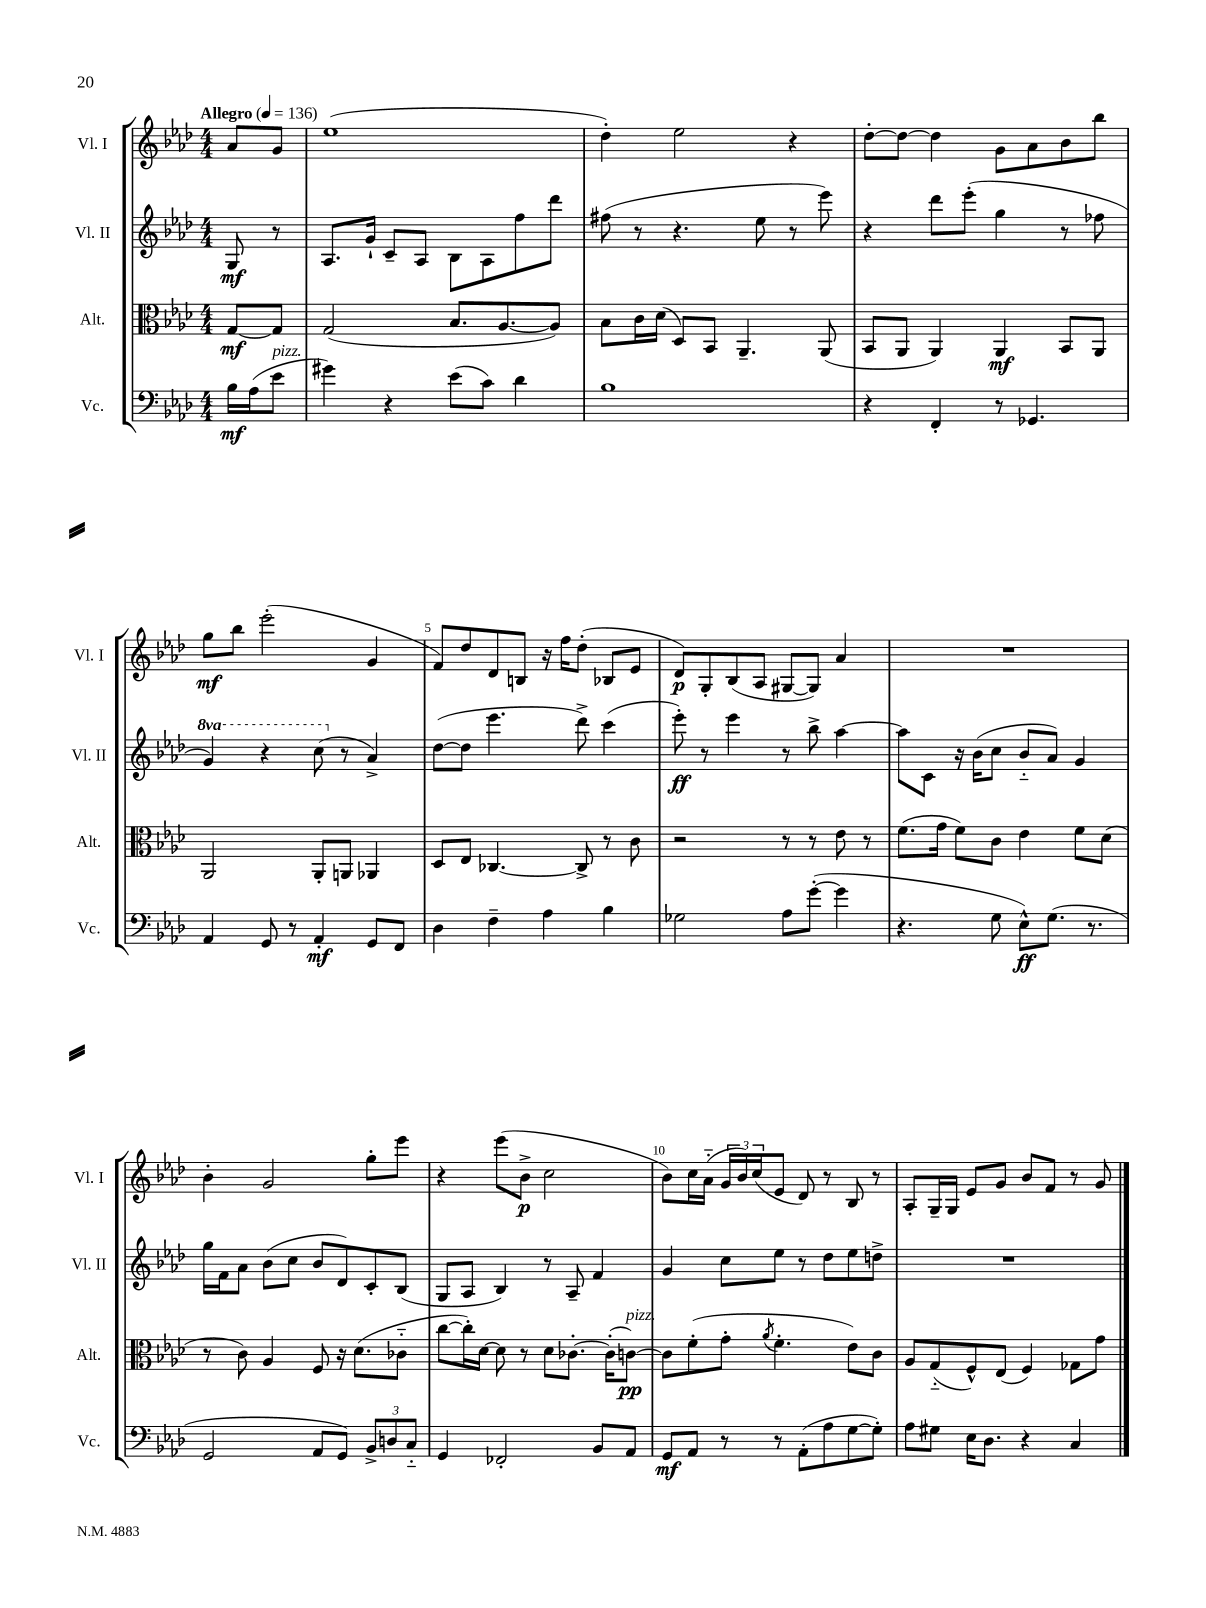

**kern	**dynam	**kern	**dynam	**kern	**dynam	**kern	**dynam
*part4	*part4	*part3	*part3	*part2	*part2	*part1	*part1
*staff4	*staff4	*staff3	*staff3	*staff2	*staff2	*staff1	*staff1
*I"Vc.	*	*I"Alt.	*	*I"Vl. II	*	*I"Vl. I	*
*I'Vc.	*	*I'Alt.	*	*I'Vl. II	*	*I'Vl. I	*
*clefF4	*	*clefC3	*	*clefG2	*	*clefG2	*
*k[b-e-a-d-]	*	*k[b-e-a-d-]	*	*k[b-e-a-d-]	*	*k[b-e-a-d-]	*
*M4/4	*	*M4/4	*	*M4/4	*	*M4/4	*
*MM136	*	*MM136	*	*MM136	*	*MM136	*
=	=	=	=	=	=	=	=
!	!	!	!	!	!	!LO:TX:a:B:t=Allegro	!
16B-\LL	mf	[8G/L	mf	8G/	mf	8a-/L	.
(16A-\J	.	.	.	.	.	.	.
!LO:TX:a:i:t=pizz.	!	!	!	!	!	!	!
8e-\J	.	8G/J]	.	8r	.	8g/J	.
=1	=1	=1	=1	=1	=1	=1	=1
4g#X\)	.	(2G/	.	8.A-/L	.	(1ee-	.
.	.	.	.	16g`/Jk	.	.	.
4r	.	.	.	8c~/L	.	.	.
.	.	.	.	8A-/J	.	.	.
(8e-\L	.	8.B-/L	.	8B-\L	.	.	.
8c\J)	.	.	.	8A-\	.	.	.
.	.	[8.A-/	.	.	.	.	.
4d-\	.	.	.	8ff\	.	.	.
.	.	8A-/J])	.	8ddd-\J	.	.	.
=2	=2	=2	=2	=2	=2	=2	=2
1B-	.	8B-\L	.	(8ff#X\	.	4dd-'\)	.
.	.	16c\L	.	8r	.	.	.
.	.	(16d-\JJ	.	.	.	.	.
.	.	8D-/L)	.	4.r	.	2ee-\	.
.	.	8BB-/J	.	.	.	.	.
.	.	4.AA-~/	.	.	.	.	.
.	.	.	.	8ee-\	.	.	.
.	.	.	.	8r	.	4r	.
.	.	(8AA-/	.	8eee-\)	.	.	.
=3	=3	=3	=3	=3	=3	=3	=3
4r	.	8BB-/L	.	4r	.	[8dd-'\L	.
.	.	8AA-/J	.	.	.	8dd-\J_	.
4FF'/	.	4AA-/)	.	8ddd-\L	.	4dd-\]	.
.	.	.	.	(8eee-'\J	.	.	.
8r	.	4AA-/	mf	4gg\	.	8g\L	.
4.GG-X/	.	.	.	.	.	8a-\	.
.	.	8BB-/L	.	8r	.	8b-\	.
.	.	8AA-/J	.	8ff-X\	.	8bb-\J	.
!!LO:LB:g=z
=4	=4	=4	=4	=4	=4	=4	=4
*	*	*	*	*8va	*	*	*
4AA-/	.	2AA-/	.	4gg/)	.	8gg\L	mf
.	.	.	.	.	.	8bb-\J	.
8GG/	.	.	.	4r	.	(2eee-'\	.
8r	.	.	.	.	.	.	.
4AA-'/	mf	8AA-'/L	.	(8ccc\	.	.	.
*	*	*	*	*X8va	*	*	*
.	.	8AAn/J	.	8r	.	.	.
8GG/L	.	4AA-X/	.	4a-^/)	.	4g/	.
8FF/J	.	.	.	.	.	.	.
=5	=5	=5	=5	=5	=5	=5	=5
4D-\	.	8D-/L	.	([8dd-\L	.	8f/L)	.
.	.	8E-/J	.	8dd-\J]	.	8dd-/	.
4F~\	.	[4.C-X/	.	4.eee-\	.	8d-/	.
.	.	.	.	.	.	8Bn/J	.
4A-\	.	.	.	.	.	16r	.
.	.	.	.	.	.	16ff\KL	.
.	.	8C-^/]	.	8ddd-^\)	.	(8dd-'\J	.
4B-\	.	8r	.	(4ccc\	.	8B-X/L	.
.	.	8c\	.	.	.	8e-/J	.
=6	=6	=6	=6	=6	=6	=6	=6
2G-X\	.	2r	.	8eee-'\)	ff	8d-/L)	p
.	.	.	.	8r	.	8G'/	.
.	.	.	.	4eee-\	.	(8B-/	.
.	.	.	.	.	.	8A-/J	.
8A-\L	.	8r	.	8r	.	[8G#X/L	.
([8g'\J	.	8r	.	8bb-^\	.	8G#/J])	.
4g\]	.	8e-\	.	[4aa-\	.	4a-/	.
.	.	8r	.	.	.	.	.
=7	=7	=7	=7	=7	=7	=7	=7
4.r	.	(8.f\L	.	8aa-\L]	.	1r	.
.	.	.	.	8c\J	.	.	.
.	.	16g\Jk	.	.	.	.	.
.	.	8f\L)	.	16r	.	.	.
.	.	.	.	(16b-\KL	.	.	.
8G\	.	8c\J	.	8cc\J	.	.	.
8E-^^\L)	ff	4e-\	.	8b-/L	.	.	.
(8.G\J	.	.	.	8a-/J)	.	.	.
.	.	8f\L	.	4g/	.	.	.
8.r	.	.	.	.	.	.	.
.	.	(8d-\J	.	.	.	.	.
!!LO:LB:g=z
=8	=8	=8	=8	=8	=8	=8	=8
2GG/	.	8r	.	16gg\LL	.	4b-'\	.
.	.	.	.	16f\J	.	.	.
.	.	8c\)	.	8a-\J	.	.	.
.	.	4A-/	.	(8b-\L	.	2g/	.
.	.	.	.	8cc\J	.	.	.
8AA-/L	.	8F/	.	8b-/L	.	.	.
8GG/J)	.	16r	.	8d-/)	.	.	.
.	.	(8.d-\L	.	.	.	.	.
12BB-^/L	.	.	.	8c'/	.	8gg'\L	.
12Dn/	.	.	.	.	.	.	.
.	.	8c-X\J	.	(8B-/J	.	8eee-\J	.
12C/J	.	.	.	.	.	.	.
=9	=9	=9	=9	=9	=9	=9	=9
4GG/	.	[8cc\L	.	8G/L	.	4r	.
.	.	16cc'\L])	.	8A-/J	.	.	.
.	.	[16d-\JJ	.	.	.	.	.
2FF-X'/	.	8d-\]	.	4B-/)	.	(8eee-\L	.
.	.	8r	.	.	.	8b-^\J	p
.	.	8d-\L	.	8r	.	2cc\	.
.	.	[8.c-X'\J	.	8A-~/	.	.	.
8BB-/L	.	.	.	4f/	.	.	.
.	.	(16c-'\KL]	.	.	.	.	.
!	!	!LO:TX:a:i:t=pizz.	!	!	!	!	!
8AA-/J	.	[8cn\J)	pp	.	.	.	.
=10	=10	=10	=10	=10	=10	=10	=10
8GG/L	mf	8c\L]	.	4g/	.	8b-\L)	.
8AA-/J	.	(8f'\	.	.	.	16cc\L	.
.	.	.	.	.	.	(16a-\JJ	.
8r	.	8g'\J	.	8cc\L	.	24g/LL	.
.	.	.	.	.	.	24b-/)	.
.	.	.	.	.	.	(24cc/J	.
.	.	8qa-/	.	.	.	.	.
8r	.	4.f'\	.	8ee-\J	.	8e-/J	.
(8AA-'\L	.	.	.	8r	.	8d-/)	.
8A-\	.	.	.	8dd-\L	.	8r	.
[8G\	.	8e-\L)	.	8ee-\	.	8B-/	.
8G'\J])	.	8c\J	.	8ddn^\J	.	8r	.
=11	=11	=11	=11	=11	=11	=11	=11
8A-\L	.	8A-/L	.	1r	.	8A-'/L	.
8G#X\J	.	(8G/	.	.	.	16G~/L	.
.	.	.	.	.	.	16G/JJ	.
16E-\KL	.	8F^^/)	.	.	.	8e-/L	.
8.D-\J	.	.	.	.	.	.	.
.	.	(8E-/J	.	.	.	8g/J	.
4r	.	4F/)	.	.	.	8b-/L	.
.	.	.	.	.	.	8f/J	.
4C/	.	8G-X\L	.	.	.	8r	.
.	.	8g\J	.	.	.	8g/	.
==	==	==	==	==	==	==	==
*-	*-	*-	*-	*-	*-	*-	*-
